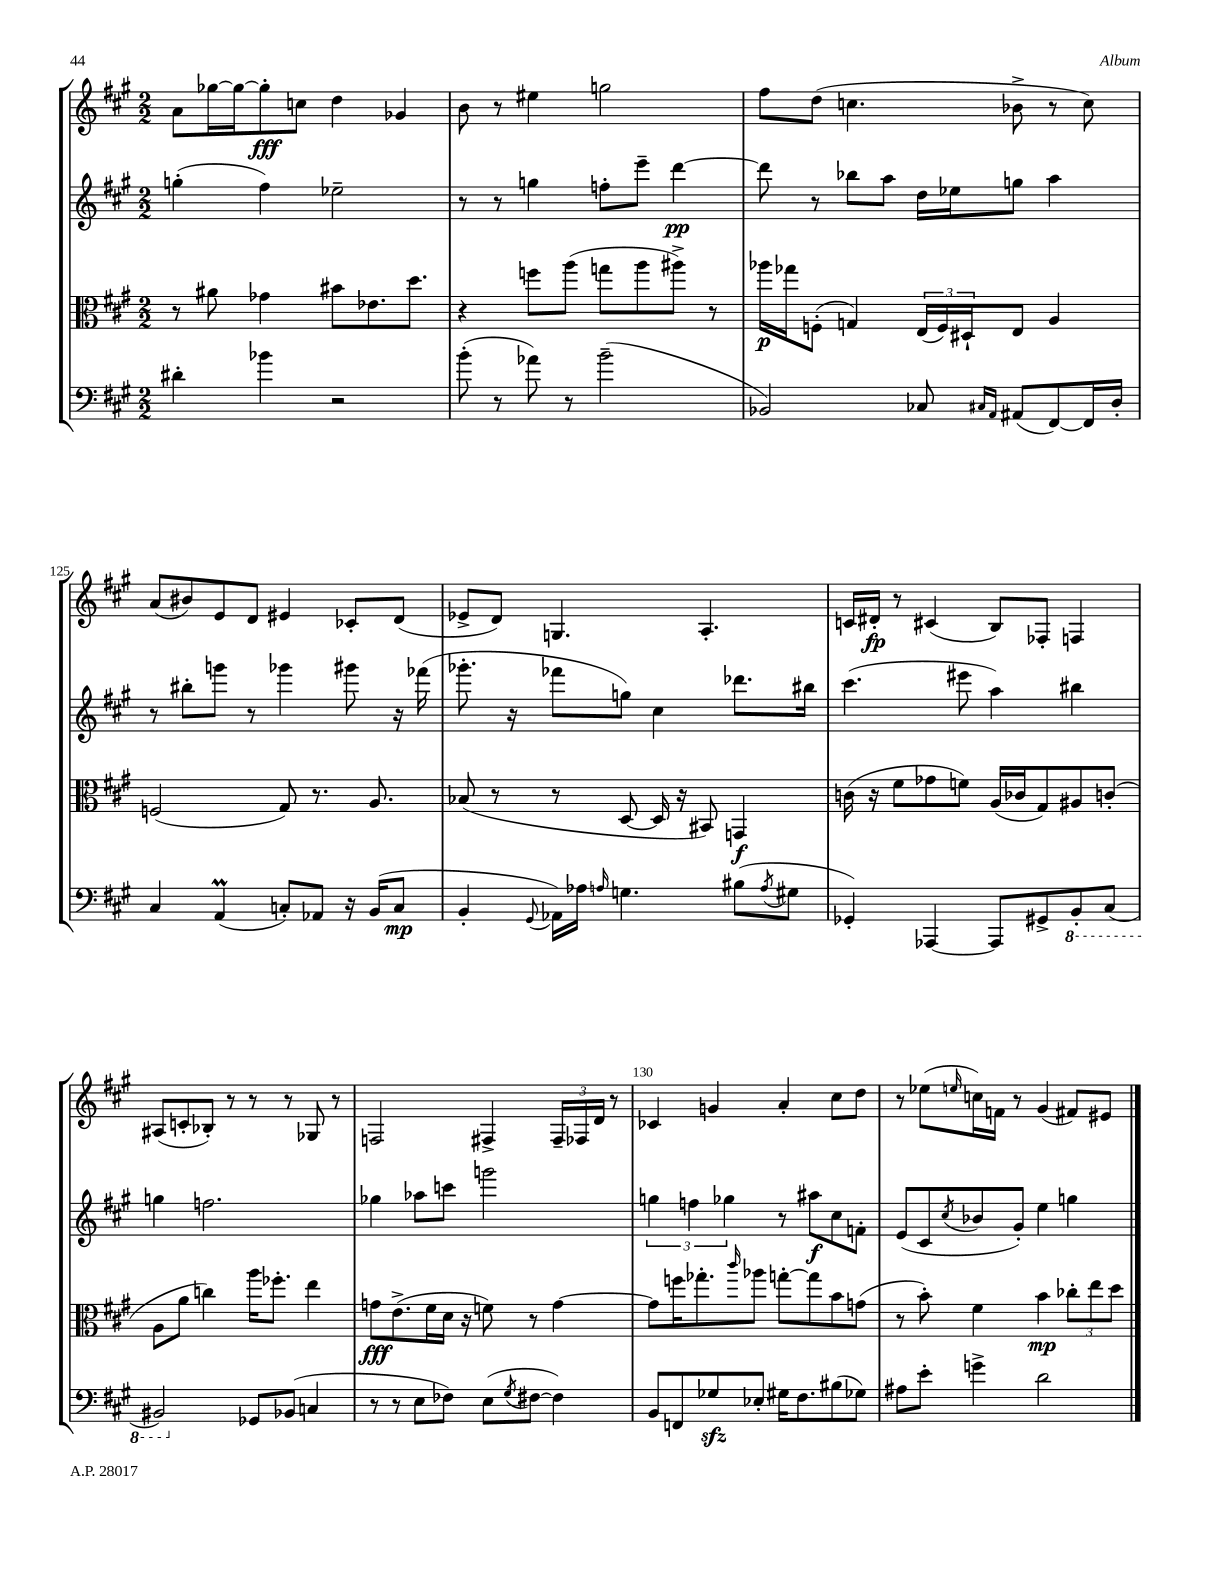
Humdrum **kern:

**kern	**kern	**kern	**kern
*staff4	*staff3	*staff2	*staff1
*clefF4	*clefC3	*clefG2	*clefG2
*k[f#c#g#]	*k[f#c#g#]	*k[f#c#g#]	*k[f#c#g#]
*M2/2	*M2/2	*M2/2	*M2/2
4d#'	8r	(4gg'	8a
.	8a#	.	[16gg-
.	.	.	16gg-_
4b-	4g-	4ff#)	8gg-']
.	.	.	8cc
2r	8b#	2ee-~	4dd
.	8.e-	.	.
.	.	.	4g-
.	8.dd	.	.
=	=	=	=
(8b'	4r	8r	8b
8r	.	8r	8r
8a-)	8ff	4gg	4ee#
8r	(8aa	.	.
(2b~	8gg	8ff'	2gg
.	8aa	8eee~	.
.	8aa#^)	[4ddd	.
.	8r	.	.
=	=	=	=
2BB-)	16aa-	8ddd]	8ff#
.	16gg-	.	.
.	(8F'	8r	(8dd
.	4G)	8bb-	4.cc
.	.	8aa	.
8C-	(24E	16dd	.
.	24F)	.	.
.	.	16ee-	.
.	24D#`	.	.
16qqC#	.	.	.
16qqAA	.	.	.
(8AA#	8E	8gg	8b-^
[8FF#)	4A	4aa	8r
16FF#]	.	.	8cc)
16D'	.	.	.
=	=	=	=
4C#	(2F	8r	(8a
.	.	8bb#'	8b#)
(4AA	.	8ggg	8e
.	.	8r	8d
8C')	8G#)	4ggg-	4e#
8AA-	8.r	.	.
16r	.	8ggg#	8c-'
(16BB	8.A	.	.
8C	.	16r	(8d
.	.	(16fff-	.
=	=	=	=
4BB'	(8B-	8.ggg-'	8e-^
.	8r	.	8d)
.	.	16r	.
8qqGG#	.	.	.
16AA-)	8r	8fff-	4.G
16A-	.	.	.
16qqA	.	.	.
4.G	[8D	8gg)	.
.	16D]	4cc#	.
.	16r	.	.
.	8BB#)	.	4.A'
(8B#	4GG	8.ddd-	.
8qA	.	.	.
8G#	.	.	.
.	.	16bb#	.
=	=	=	=
4GG-')	(16c	(4.ccc#	16c
.	16r	.	16d#'
.	8f#	.	8r
[4AAA-	8g-	.	(4c#
.	8f)	8eee#	.
8AAA-]	(16A	4aa)	8B)
.	16c-	.	.
8GG#^	8G#)	.	8F-'
8BBB'	8A#	4bb#	4F
(8CC#	(8c'	.	.
=	=	=	=
2BBB#)	8A	4gg	(8A#
.	8a	.	8c'
.	4cc)	2.ff	8B-')
.	.	.	8r
8GG-	16aa	.	8r
.	8.ff-'	.	.
(8BB-	.	.	8r
4C	4ee	.	8G-
.	.	.	8r
=	=	=	=
8r	8g	4gg-	2F
8r	(8.e^	.	.
8E	.	8aa-	.
.	16f#	.	.
8F-)	16d	8ccc	.
.	16r	.	.
(8E	8f)	2ggg	4F#^
8qG#	.	.	.
[8F#	8r	.	.
4F#])	[4g	.	24F#~
.	.	.	24F-
.	.	.	24d
.	.	.	8r
=	=	=	=
8BB	8g]	6gg	4c-
8FF	16ff	.	.
.	.	6ff	.
.	8.gg-'	.	.
8G-	.	.	4g
.	.	6gg-	.
.	16qqccc#	.	.
8E-'	8aa-	.	.
16G#	[8gg'	8r	4a'
8.F#	.	.	.
.	8gg]	8aa#	.
(8B#	8b	8cc#	8cc#
8G-)	(8g	8f'	8dd
=	=	=	=
8A#	8r	(8e	8r
8e'	8b')	8c#	(8ee-
.	.	8qcc#	16qqee
4g^	4f#	8b-	16cc)
.	.	.	16f
.	.	8g#')	8r
2d	4b	4ee	(4g#
.	12cc-'	4gg	8f#)
.	12ee	.	.
.	.	.	8e#
.	12dd	.	.
==	==	==	==
*-	*-	*-	*-
